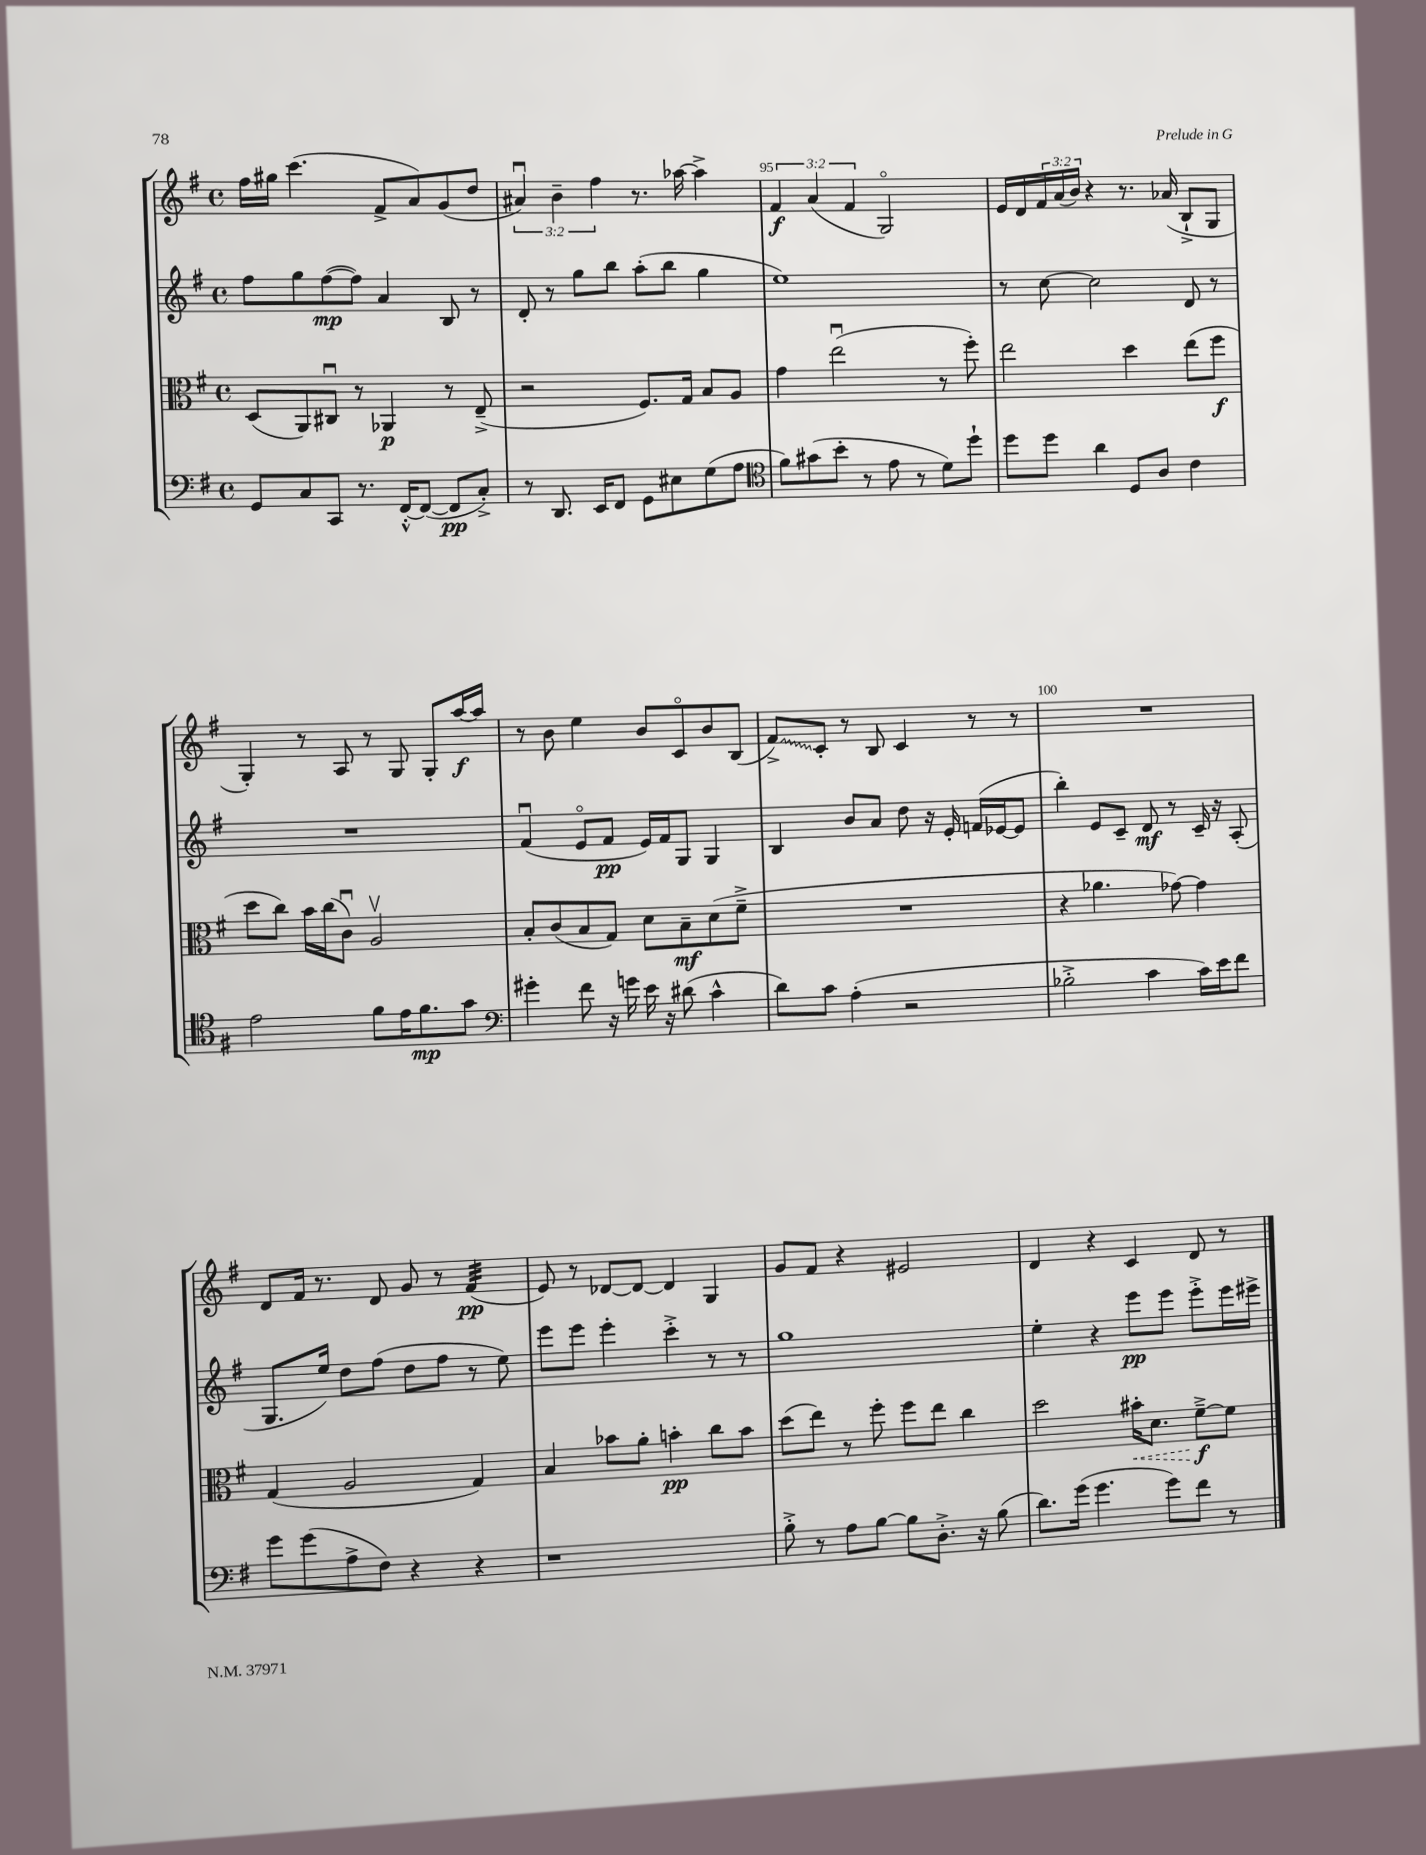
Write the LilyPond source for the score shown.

<<
\new StaffGroup <<
\new Staff = "s0" {
    \clef treble \key g \major \defaultTimeSignature \time 4/4 \override Staff.TupletNumber.text = #tuplet-number::calc-fraction-text
    fis''16 gis''16 c'''4.( fis'8-> a'8) g'8( d''8 |
    \tuplet 3/2 { ais'4\downbow) b'4-- fis''4 } r8. aes''16~ aes''4-> |
    \tuplet 3/2 { fis'4\f a'4( fis'4 } g2\flageolet) |
    e'16 d'16 \tuplet 3/2 { fis'16 a'16( b'16) } r4 r8. aes'16( b8-!-> g8 |
    g4-.) r8 a8 r8 g8 g8-. a''16~\f a''16 |
    r8 b'8 e''4 b'8 c'8\flageolet b'8 b8( |
    \once \override Glissando.style = #'zigzag fis'8->\glissando) c'8-. r8 b8 c'4 r8 r8 |
    R1 |
    d'8 fis'16 r8. d'8 g'8 r8 fis'4:32\pp( |
    e'8) r8 des'8~ des'8~ des'4 g4 |
    g'8 fis'8 r4 eis'2 |
    d'4 r4 c'4 d'8 r8 \bar "|." |
}
\new Staff = "s1" {
    \clef treble \key g \major \defaultTimeSignature \time 4/4
    fis''8 g''8 fis''8~\mp( fis''8) a'4 b8 r8 |
    d'8-. r8 g''8 b''8 a''8-.( b''8 g''4 |
    e''1) |
    r8 c''8~ c''2 d'8 r8 |
    R1 |
    fis'4\downbow( e'8\flageolet fis'8\pp e'16) fis'16 g8 g4 |
    b4 b'8 a'8 d''8 r16 e'16-. f'16( ees'16~ ees'8 |
    b''4-.) e'8 c'8-- d'8\mf r8 c'16-- r16 a8-.( |
    g8. e''16) d''8 fis''8( d''8 fis''8 r8 e''8) |
    e'''8 e'''8 e'''4-. c'''4-.-> r8 r8 |
    g''1 |
    e''4-. r4 e'''8\pp e'''8 e'''8-.-> e'''16 eis'''16-> \bar "|." |
}
\new Staff = "s2" {
    \clef alto \key g \major \defaultTimeSignature \time 4/4
    d8( a,8) cis8\downbow r8 aes,4\p r8 e8--->( |
    r2 fis8.) g16 b8 a8 |
    g'4 e''2\downbow( r8 fis''8-.) |
    e''2 d''4 e''8( fis''8\f |
    d''8 c''8) b'16 c''16( c'8\downbow) a2\upbow |
    b8-. c'8( b8 g8) d'8 b8--\mf d'8( fis'8---> |
    R1 |
    r4 aes'4. ges'8~) ges'4 |
    g4( a2 g4) |
    b4 bes'8 a'8-. b'4-.\pp c''8 b'8 |
    d''8( e''8) r8 fis''8-. fis''8 e''8 c''4 |
    d''2 \once \override Hairpin.style = #'dashed-line bis'16-.\< d'8. fis'8~--->\f\! fis'8 \bar "|." |
}
\new Staff = "s3" {
    \clef bass \key g \major \defaultTimeSignature \time 4/4
    g,8 c8 c,8 r8. fis,16~-.-^ fis,8~( fis,8\pp c8-.->) |
    r8 d,8. e,16 fis,8 g,8 eis8 g8( a8 |
    \clef tenor fis'8) gis'8( b'8-. r8 e'8 r8 d'8) d''8-! |
    d''8 d''8 a'4 d8 a8 c'4 |
    e'2 fis'8 e'16 fis'8.\mp g'8 |
    \clef bass gis'4-. fis'8 r16 g'16 e'16 r16 dis'8( c'4-^ |
    d'8) c'8 a4-.( r2 |
    bes2-.-> c'4 c'16) e'16 fis'8 |
    g'8 g'8( a8-> fis8) r4 r4 |
    r1 |
    b8-.-> r8 a8 b8~ b8 d8.-.-> r16 b8( |
    d'8.) g'16( g'4. g'8) fis'8 r8 \bar "|." |
}
>>
>>
\layout { \context { \Score currentBarNumber = #93 \override BarNumber.break-visibility = ##(#f #t #t) barNumberVisibility = #(every-nth-bar-number-visible 5) } }
